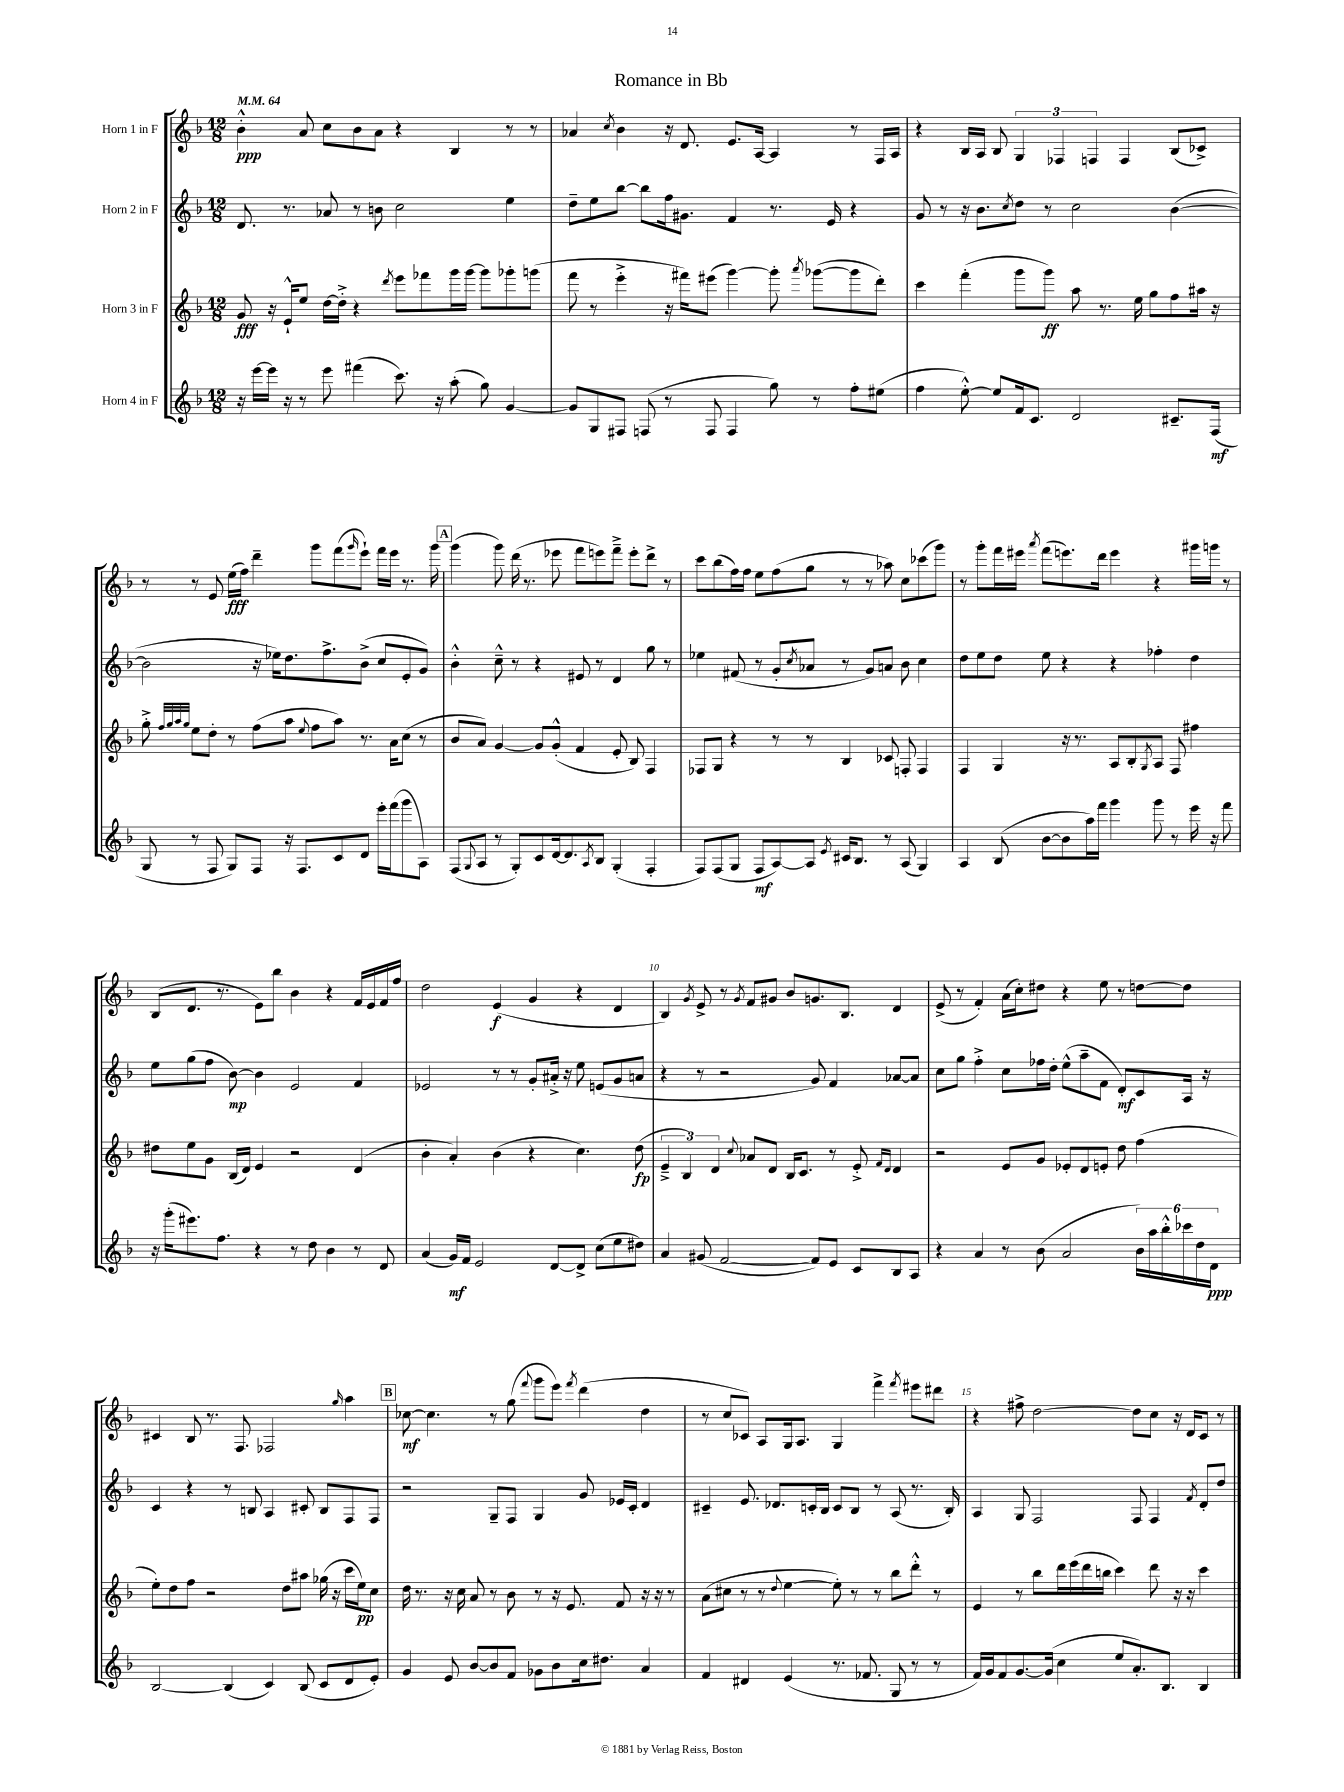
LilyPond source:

\header { title = "Romance in Bb" }
<<
\new StaffGroup <<
\new Staff = "s0" \with { instrumentName = "Horn 1 in F" } {
    \clef treble \key f \major \numericTimeSignature \time 12/8 \tempo 4 = 64
    bes'4-.-^\ppp a'8 c''8 bes'8 a'8 r4 bes4 r8 r8 |
    aes'4 \acciaccatura { c''8 } bes'4 r16 d'8. e'8. a16~ a4 r8 f16 a16 |
    r4 bes16 a16 bes8 \tuplet 3/2 { g4 fes4 f4 } f4 bes8( ces'8->) |
    r8 r8 e'8 e''16\fff( f''16) d'''4-- g'''8 f'''8( \grace { g'''16 } e'''8-!) f'''16 e'''16 r8. g'''16 |
    \mark \markup { \box "A" } g'''4( g'''8) d'''16( r8. ees'''8 f'''8 e'''8) f'''8---> e'''8-. d'''8-> r8 |
    c'''8 bes''8( f''16) f''16 e''8 f''8( g''8 r8 r8 aes''8) c''8 ces'''8( g'''8) |
    r8 g'''8-. f'''16 eis'''16 \acciaccatura { a'''8 } f'''8( e'''8.) d'''16 e'''4 r4 gis'''16 g'''16 r8 |
    bes8( d'8. r8. e'8) bes''8 bes'4 r4 f'16 e'16 f'16 f''16 |
    d''2 e'4\f( g'4 r4 d'4 |
    bes4) \acciaccatura { g'8 } e'8-> r8 \acciaccatura { g'8 } f'8 gis'8 bes'8 g'8. bes8. d'4 |
    e'8->( r8 f'4-.) a'16( c''16-.) dis''8 r4 e''8 r8 d''8~ d''8 |
    cis'4 bes8 r8. f8. fes2 \grace { g''16 } a''4 |
    \mark \markup { \box "B" } ces''8~\mf ces''4. r8 g''8( \appoggiatura { f'''8 } g'''8 e'''8) \acciaccatura { f'''8 } d'''4( d''4 |
    r8 c''8 ces'8) a8 g16 a8. g4 f'''4-> \acciaccatura { f'''8 } eis'''8 dis'''8 |
    r4 fis''8-> d''2~ d''8 c''8 r16 d'16 c'8 r8 \bar "|." |
}
\new Staff = "s1" \with { instrumentName = "Horn 2 in F" } {
    \clef treble \key f \major \numericTimeSignature \time 12/8
    d'8. r8. aes'8 r8 b'8 c''2 e''4 |
    d''8-- e''8 bes''8~ bes''8 f''16 gis'8. f'4 r8. e'16 r4 |
    g'8 r8 r16 bes'8. \acciaccatura { c''8 } d''8 r8 c''2 bes'4~( |
    bes'2 r16 ees''16) d''8. f''8.-> bes'8->( c''8 e'8-. g'8) |
    \mark \markup { \box "A" } bes'4-.-^ c''8---^ r8 r4 eis'8 r8 d'4 g''8 r8 |
    ees''4 fis'8( r8 g'8-. \acciaccatura { c''8 } aes'8 r8 g'8) a'8 bes'8 c''4 |
    d''8 e''8 d''8 e''8 r4 r4 fes''4-. d''4 |
    e''8 g''8( f''8 bes'8~\mp) bes'4 e'2 f'4 |
    ees'2 r8 r8 g'8-. ais'16-.-> r16 e''8 e'8( g'8 a'8 |
    r4 r8 r2 g'8) f'4 aes'8~ aes'8 |
    c''8 g''8 f''4-.-> c''8 fes''16 d''16-. e''8-^( a''8-- f'8 d'8-.\mf) c'8 a16 r16 |
    c'4 r4 r8 b8 a4 cis'8-. b8 f8 f8 |
    \mark \markup { \box "B" } r2 g8-- f8 g4 g'8 ees'16 c'16-. d'4 |
    cis'4-- e'8. des'8. c'16-. bes16 c'8 bes8 r8 a8( r8. bes16-.) |
    a4 g8 f2 f8 f4 \acciaccatura { f'8 } d'8-. d''8 \bar "|." |
}
\new Staff = "s2" \with { instrumentName = "Horn 3 in F" } {
    \clef treble \key f \major \numericTimeSignature \time 12/8
    g'8\fff r16 e'16-!-^ e''8 d''16~ d''16-.-> r4 \acciaccatura { d'''8 } e'''8 fes'''8 g'''16 g'''16~ g'''8 ges'''8-. g'''8( |
    f'''8 r8 e'''4-.-> r16 fis'''16) eis'''8( g'''4~) g'''8-. \acciaccatura { a'''8 } ges'''8~( ges'''8 d'''8-.) |
    c'''4 f'''4-.( g'''8 g'''8\ff) a''8 r8. e''16 g''8 f''8 ais''16 r16 |
    g''8-.-> \grace { f''32 g''32 a''32 g''32 } e''8 d''8-. r8 f''8( a''8 \appoggiatura { e''8 } f''8 a''8) r8. a'16 c''8( r8 |
    \mark \markup { \box "A" } bes'8 a'8) g'4~ g'8 g'8-.-^( f'4 e'8-. bes8) f4 |
    fes8 g8 r4 r8 r8 bes4 ces'8 f8-. f4 |
    f4 g4 r16 r8. a8 bes8-. \acciaccatura { g8 } a8 f8 fis''4 |
    dis''8 e''8 g'8 bes16( d'16) e'4 r2 d'4( |
    bes'4-. a'4-.) bes'4( r4 c''4.) d''8\fp( |
    \tuplet 3/2 { e'4---> bes4) d'4 } \appoggiatura { c''8 } aes'8 d'8 bes16 c'8. r8 e'8-.-> \grace { f'16 d'16 } d'4 |
    r2 e'8 g'8 ees'8-. d'8 e'8-. d''8 f''4( |
    e''8-.) d''8 f''8 r2 d''8 ais''8 ges''16( r16 c'''16 e''16\pp) c''8 |
    \mark \markup { \box "B" } d''16 r8. r16 c''16 a'8 r8 bes'8 r8 r16 e'8. f'8 r16 r16 r8 |
    a'8( cis''8 r8 r8 \appoggiatura { d''8 } e''4~ e''8-.) r8 r8 bes''8 d'''8-.-^ r8 |
    e'4 r8 bes''8 d'''16 e'''16( d'''16 b''16 c'''4) d'''8 r16 r16 c'''4 \bar "|." |
}
\new Staff = "s3" \with { instrumentName = "Horn 4 in F" } {
    \clef treble \key f \major \numericTimeSignature \time 12/8
    r16 e'''16~ e'''16 r16 r8 e'''8 fis'''4( c'''8.) r16 a''8-.( g''8) g'4~ |
    g'8 g8 fis8 f8( r8 f8 f4 g''8) r8 f''8-. eis''8( |
    f''4 e''8~-.-^) e''8 f'16 c'8. d'2 cis'8.-- f16\mf( |
    g8 r8 f8 g8) f8 r16 f8. c'8 d'8 e'''16-. f'''16( g'''8 a8) |
    \mark \markup { \box "A" } f8( \appoggiatura { g8 } a8 r8 g8-.) c'8 d'16~ d'8. \acciaccatura { a8 } bes8 g4-.( f4-. |
    f8) f8( g8 f8\mf a8~) a8 \acciaccatura { e'8 } cis'16 bes8. r8 a8( g4) |
    a4 bes8( bes'8~ bes'8 a''16) f'''16 g'''4 g'''8 r8 e'''16 r16 f'''8 |
    r16 g'''16-.( eis'''8.) f''8. r4 r8 d''8 bes'4 r8 d'8 |
    a'4( g'16\mf) f'16 e'2 d'8~ d'8-> c''8( e''8 dis''8) |
    a'4 gis'8( f'2~ f'8) e'8 c'8 bes8 a8 |
    r4 a'4 r8 bes'8( a'2 \tuplet 6/4 { bes'16) a''16 bes''16-.-^ ces'''16 d''16 d'16\ppp } |
    bes2~ bes4( c'4) bes8( c'8 d'8 e'8-.) |
    \mark \markup { \box "B" } g'4 e'8 bes'8~ bes'8 f'8 ges'8 bes'8 c''16 dis''8. a'4 |
    f'4 dis'4 e'4( r8. fes'8. g8 r8 r8 |
    f'16) g'16 f'8 g'8.~ g'16( c''4 e''8 a'8.-.) bes8. bes4 \bar "|." |
}
>>
>>
\layout { \context { \Score \override BarNumber.break-visibility = ##(#f #t #t) barNumberVisibility = #(every-nth-bar-number-visible 5) } }
